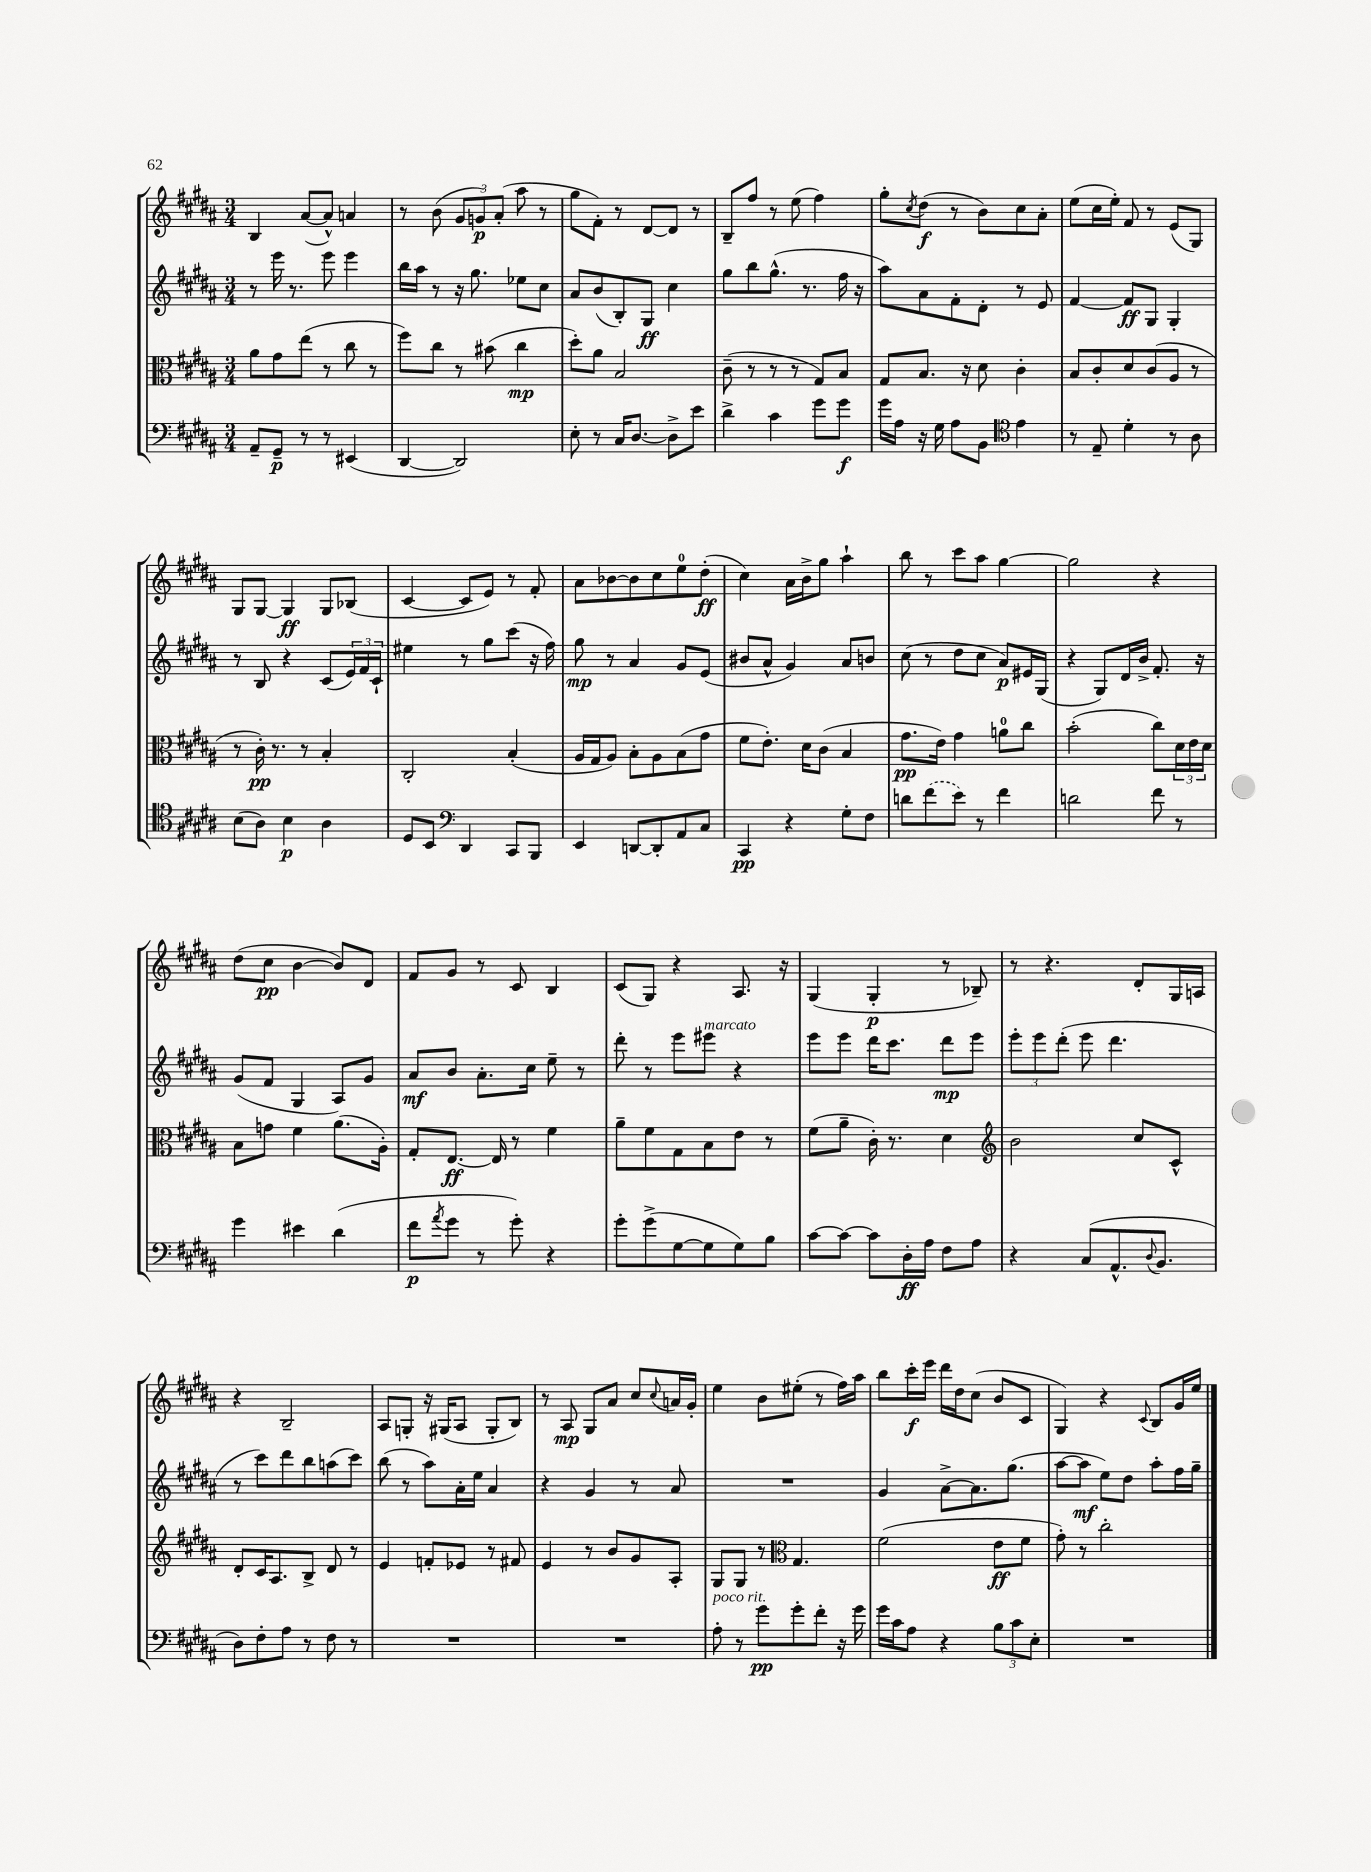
<<
\new StaffGroup <<
\new Staff = "s0" {
    \clef treble \key b \major \numericTimeSignature \time 3/4
    b4 ais'8~( ais'8-^) a'4 |
    r8 b'8( \tuplet 3/2 { gis'8 g'8\p) ais'8-.( } ais''8 r8 |
    gis''8 fis'8-.) r8 dis'8~ dis'8 r8 |
    b8-- fis''8 r8 e''8( fis''4) |
    gis''8-. \acciaccatura { cis''8 } dis''8\f( r8 b'8) cis''8 ais'8-. |
    e''8( cis''16 e''16-.) fis'8 r8 e'8( gis8) |
    gis8 gis8~ gis4\ff gis8 bes8( |
    cis'4~ cis'8 e'8) r8 fis'8-. |
    ais'8 bes'8~ bes'8 cis''8 e''8-0 dis''8-.\ff( |
    cis''4) ais'16 b'16-> gis''8 ais''4-! |
    b''8 r8 cis'''8 ais''8 gis''4~ |
    gis''2 r4 |
    dis''8( cis''8\pp b'4~ b'8) dis'8 |
    fis'8 gis'8 r8 cis'8 b4 |
    cis'8( gis8) r4 ais8. r16 |
    gis4( gis4-.\p r8 bes8--) |
    r8 r4. dis'8-. gis16 a16 |
    r4 b2-- |
    ais8 g8-. r16 gis16( ais8 gis8-. b8) |
    r8 ais8\mp gis8 ais'8 cis''8 \appoggiatura { cis''8 } a'16 gis'16-. |
    e''4 b'8 eis''8-.( r8 fis''16) ais''16 |
    b''8 cis'''16-.\f e'''16 dis'''16 dis''16 cis''8( b'8 cis'8 |
    gis4) r4 \appoggiatura { cis'8 } b8 gis'16 e''16 \bar "|." |
}
\new Staff = "s1" {
    \clef treble \key b \major \numericTimeSignature \time 3/4
    r8 e'''16 r8. e'''8 e'''4 |
    b''16 ais''16 r8 r16 gis''8. ees''8 cis''8 |
    ais'8 b'8( b8-.) gis8\ff cis''4 |
    gis''8 b''8 gis''8.-^( r8. fis''16 r16 |
    ais''8) ais'8 fis'8-. dis'8-. r8 e'8 |
    fis'4~ fis'8\ff gis8 gis4-. |
    r8 b8 r4 cis'8( \tuplet 3/2 { e'16) fis'16 cis'16-! } |
    eis''4 r8 gis''8 cis'''8( r16 fis''16) |
    gis''8\mp r8 ais'4 gis'8 e'8( |
    bis'8 ais'8-^ gis'4) ais'8 b'8 |
    cis''8( r8 dis''8 cis''8 ais'8\p) eis'16 gis16( |
    r4 gis8) dis'16 b'16-> fis'8.-. r16 |
    gis'8( fis'8 gis4 ais8) gis'8 |
    ais'8\mf b'8 ais'8.-. cis''16 e''8-- r8 |
    dis'''8-. r8 e'''8 eis'''8^\markup { \italic "marcato" } r4 |
    e'''8 e'''8 dis'''16 cis'''8. dis'''8\mp e'''8 |
    \tuplet 3/2 { e'''8-. e'''8 dis'''8-.( } e'''8 dis'''4. |
    r8 cis'''8) dis'''8 b''8 a''8( cis'''8) |
    b''8( r8 ais''8) ais'16-. e''16 ais'4 |
    r4 gis'4 r8 ais'8 |
    R2. |
    gis'4 ais'8~-> ais'8. gis''8.( |
    ais''8~ ais''8\mf e''8) dis''8 ais''8-. fis''16 gis''16-- \bar "|." |
}
\new Staff = "s2" {
    \clef alto \key b \major \numericTimeSignature \time 3/4
    ais'8 gis'8 e''8( r8 cis''8 r8 |
    fis''8) cis''8 r8 bis'8( cis''4\mp |
    dis''8-.) ais'8 b2 |
    cis'8--( r8 r8 r8 gis8) b8 |
    gis8 b8. r16 dis'8 cis'4-. |
    b8 cis'8-. dis'8 cis'8( ais8 r8 |
    r8 cis'16-.\pp) r8. r8 b4-. |
    cis2-. b4-.( |
    ais16 gis16 ais8) b8-. ais8 b8( gis'8 |
    fis'8 e'8.-.) dis'16 cis'8( b4 |
    gis'8.\pp e'16) gis'4 a'8-0 cis''8 |
    b'2-.( cis''8) \tuplet 3/2 { dis'16 e'16 dis'16 } |
    b8 g'8 fis'4 ais'8.( ais16-.) |
    gis8-. e8.~\ff e16 r8 fis'4 |
    ais'8-- fis'8 gis8 b8 e'8 r8 |
    fis'8( ais'8-- cis'16-.) r8. dis'4 |
    \clef treble b'2 cis''8 cis'8-^ |
    dis'8-. cis'16 ais8. b8-> dis'8 r8 |
    e'4 f'8-. ees'8 r8 fis'8 |
    e'4 r8 b'8 gis'8 ais8-. |
    gis8 gis8 r8 \clef alto gis4. |
    fis'2( e'8\ff fis'8 |
    gis'8-.) r8 cis''2-. \bar "|." |
}
\new Staff = "s3" {
    \clef bass \key b \major \numericTimeSignature \time 3/4
    ais,8-- gis,8--\p r8 r8 eis,4( |
    dis,4~ dis,2) |
    e8-. r8 cis16 dis8.~ dis8-> e'8 |
    dis'4-> cis'4 gis'8 gis'8\f |
    gis'16 ais16 r16 gis16 ais8 b,8 \clef tenor e'4 |
    r8 e8-- dis'4-. r8 ais8 |
    b8( ais8) b4\p ais4 |
    dis8 b,8 \clef bass dis,4 cis,8 b,,8 |
    e,4 d,8~ d,8-. ais,8 cis8 |
    cis,4\pp r4 gis8-. fis8 |
    d'8 \once \slurDashed fis'8( e'8) r8 fis'4 |
    d'2 fis'8 r8 |
    gis'4 eis'4 dis'4( |
    fis'8\p \acciaccatura { ais'8 } gis'8 r8 gis'8-.) r4 |
    gis'8-. gis'8->( gis8~ gis8 gis8) b8 |
    cis'8~ cis'8~ cis'8 dis16-.\ff ais16 fis8 ais8 |
    r4 cis8( ais,8.-^ \appoggiatura { dis8 } b,8. |
    dis8) fis8-. ais8 r8 fis8 r8 |
    R2. |
    R2. |
    ais8-.^\markup { \italic "poco rit." } r8 gis'8\pp gis'8-. fis'8-. r16 gis'16 |
    gis'16 cis'16 ais8 r4 \tuplet 3/2 { b8 cis'8 e8-. } |
    R2. \bar "|." |
}
>>
>>
\layout { \context { \Score \remove "Bar_number_engraver" } }
